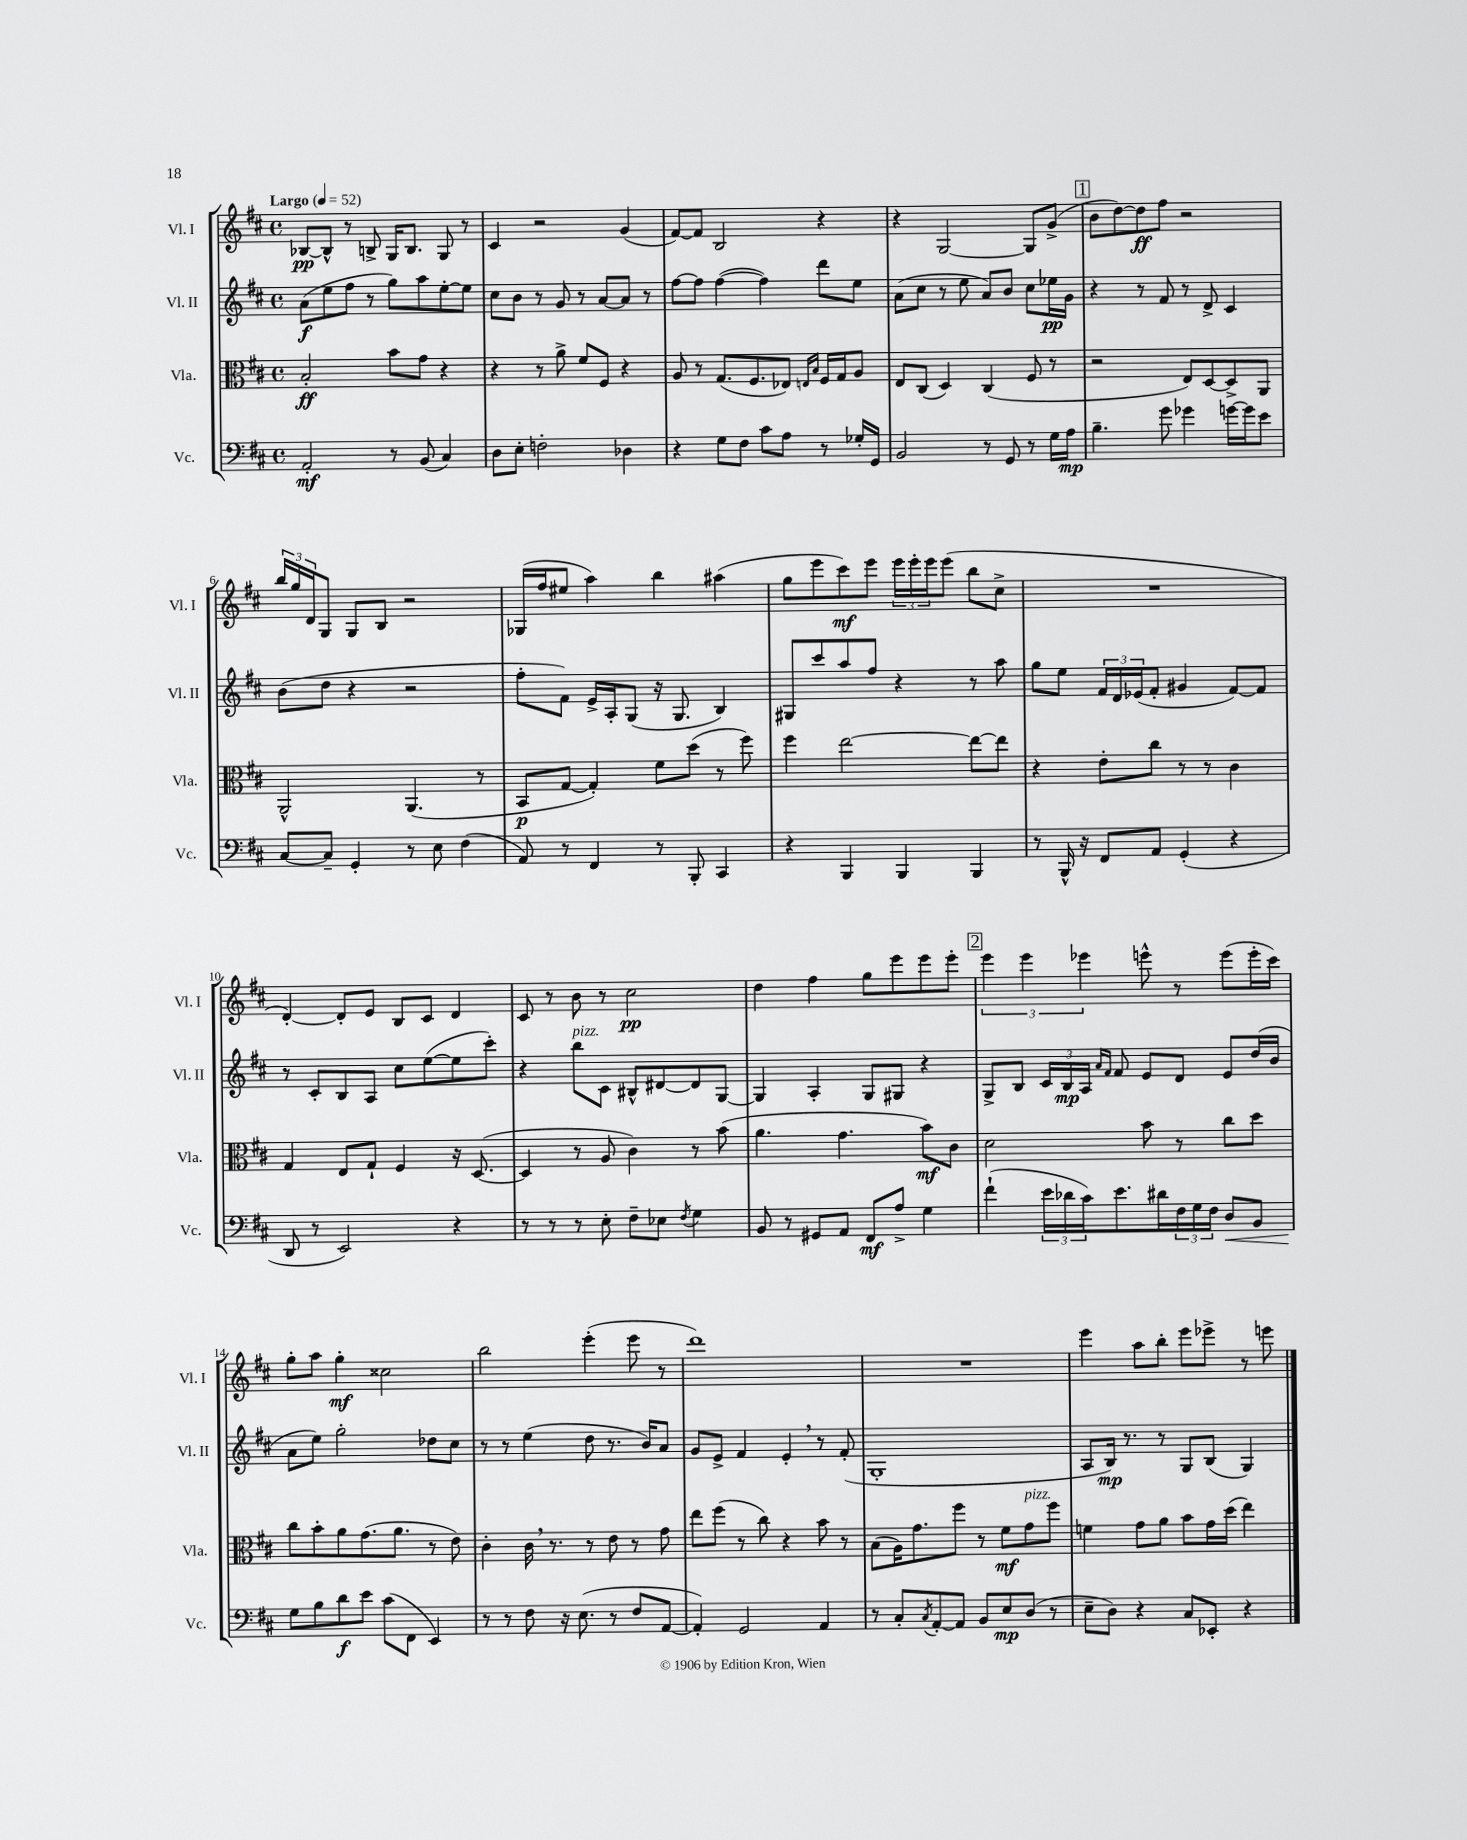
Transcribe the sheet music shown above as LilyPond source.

<<
\new StaffGroup <<
\new Staff = "s0" \with { instrumentName = "Vl. I" shortInstrumentName = "Vl. I" } {
    \clef treble \key d \major \defaultTimeSignature \time 4/4 \tempo "Largo" 4 = 52
    bes8~\pp bes8-^ r8 b8-> g16 b8. g8 r8 |
    cis'4 r2 g'4( |
    fis'8~) fis'8 b2 r4 |
    r4 g2~ g8 g'8->( |
    \mark \markup { \box "1" } b'8 d''8~) d''8\ff fis''8 r2 |
    \tuplet 3/2 { b''16 g''16 d'16 } g8 g8 b8 r2 |
    ges16( fis''16 eis''8 a''4) b''4 ais''4( |
    g''8 e'''8 cis'''8\mf) e'''8 \tuplet 3/2 { e'''16 e'''16-. e'''16 } e'''8( b''8 cis''8-> |
    R1 |
    d'4~-.) d'8-. e'8 b8 cis'8 d'4 |
    cis'8 r8 b'8 r8 cis''2\pp |
    d''4 fis''4 g''8 e'''8 e'''8 e'''8-. |
    \mark \markup { \box "2" } \tuplet 3/2 { e'''4 e'''4 ees'''4 } e'''8-^ r8 e'''8( e'''16-. cis'''16) |
    g''8-. a''8 g''4-.\mf cisis''2 |
    b''2 e'''4-.( e'''8 r8 |
    d'''1) |
    R1 |
    e'''4 a''8 b''8-. e'''8 ees'''8-> r8 e'''8 \bar "|." |
}
\new Staff = "s1" \with { instrumentName = "Vl. II" shortInstrumentName = "Vl. II" } {
    \clef treble \key d \major \defaultTimeSignature \time 4/4
    a'8\f( e''8 fis''8 r8 g''8) a''8 e''8~-. e''8 |
    cis''8 b'8 r8 g'8 r8 a'8~ a'8 r8 |
    fis''8~ fis''8 fis''4~( fis''4) d'''8 e''8 |
    a'8( cis''8 r8 e''8 a'8) b'8 cis''8 ees''16\pp g'16 |
    \mark \markup { \box "1" } r4 r8 fis'8 r8 d'8-> cis'4 |
    b'8( d''8 r4 r2 |
    fis''8-. fis'8) e'16-> a16-. g8( r16 g8. b4) |
    gis8 cis'''8 a''8 fis''8 r4 r8 a''8 |
    g''8 e''8 \tuplet 3/2 { fis'16 d'16 ees'16( } fis'8-. gis'4 fis'8~) fis'8 |
    r8 cis'8-. b8 a8 cis''8 e''8~( e''8 cis'''8-.) |
    r4 b''8^\markup { \italic "pizz." } cis'8 bis8-^ dis'8~ dis'8 g8~ |
    g4 a4-. g8 gis8 r4 |
    \mark \markup { \box "2" } g8-> b8 \tuplet 3/2 { cis'16 b16\mp a16 } \grace { a'16 fis'16 } fis'8 e'8 d'8 e'8 d''16( b'16 |
    a'8 e''8) g''2-. des''8 cis''8 |
    r8 r8 e''4( d''8 r8. b'16) a'8 |
    g'8 e'8-> fis'4 e'4-. \breathe r8 fis'8-.( |
    g1-. |
    a8 b16\mp) r8. r8 g8 b8( g4) \bar "|." |
}
\new Staff = "s2" \with { instrumentName = "Vla." shortInstrumentName = "Vla." } {
    \clef alto \key d \major \defaultTimeSignature \time 4/4
    b2-.\ff b'8 g'8 r4 |
    r4 r8 a'8-> fis'8 fis8 r4 |
    a8 r8 g8.( fis8. ees8) \grace { e16 b16 } fis16 g16 a8 |
    e8 cis8( d4) cis4( fis8 r8 |
    \mark \markup { \box "1" } r2 e8) d8~ d8-> a,8 |
    a,2-^ a,4.( r8 |
    b,8\p g8~ g4-.) fis'8 d''8( r8 fis''8) |
    fis''4 e''2~ e''8~ e''8 |
    r4 e'8-. cis''8 r8 r8 cis'4 |
    g4 e8 g8-! fis4 r16 d8.~( |
    d4 r8 a8 cis'4) r8 b'8( |
    a'4. g'4. b'8\mf) cis'8 |
    \mark \markup { \box "2" } d'2 b'8 r8 cis''8 d''8 |
    cis''8 b'8-. a'8 g'8.( a'8. r8 e'8) |
    cis'4-. cis'16 \breathe r8. r8 e'8 r8 g'8 |
    e''8 fis''8( r8 cis''8) r4 b'8 r8 |
    b8( a16) g'8. fis''8 r8 fis'8\mf g'8^\markup { \italic "pizz." } fis''8 |
    f'4 g'8 a'8 b'8 g'16 d''16( e''4) \bar "|." |
}
\new Staff = "s3" \with { instrumentName = "Vc." shortInstrumentName = "Vc." } {
    \clef bass \key d \major \defaultTimeSignature \time 4/4
    a,2-.\mf r8 b,8( cis4) |
    d8 e8-. f2-. des4 |
    r4 g8 fis8 cis'8 a8 r8 ges16-. g,16 |
    b,2 r8 g,8 r8 g16 a16\mp |
    \mark \markup { \box "1" } b4.-- g'8 ges'4 g'16~ g'16 e'8 |
    cis8~ cis8-- g,4-. r8 e8 fis4( |
    a,8) r8 fis,4 r8 b,,8-. cis,4 |
    r4 b,,4 b,,4 b,,4 |
    r8 b,,16-^ r16 fis,8 a,8 g,4-.( r4 |
    d,8 r8 e,2) r4 |
    r8 r8 r8 e8-. fis8-- ees8 \acciaccatura { fis8 } g4 |
    b,8 r8 gis,8 a,8 fis,8\mf a8-> g4 |
    \mark \markup { \box "2" } fis'4-!( \tuplet 3/2 { e'16 des'16 cis'16) } e'8. dis'16 \tuplet 3/2 { fis16 g16 fis16 } d8\< b,8 |
    g8\! b8 d'8\f e'8 cis'8( fis,8 e,4) |
    r8 r8 fis8 r16 e8.( r8 fis8 a,8~ |
    a,4-.) g,2 a,4 |
    r8 cis8-. \acciaccatura { cis8 } a,8~-. a,8 b,8 e8\mp d8( r8 |
    e8-- d8) r4 cis8 ees,8-. r4 \bar "|." |
}
>>
>>
